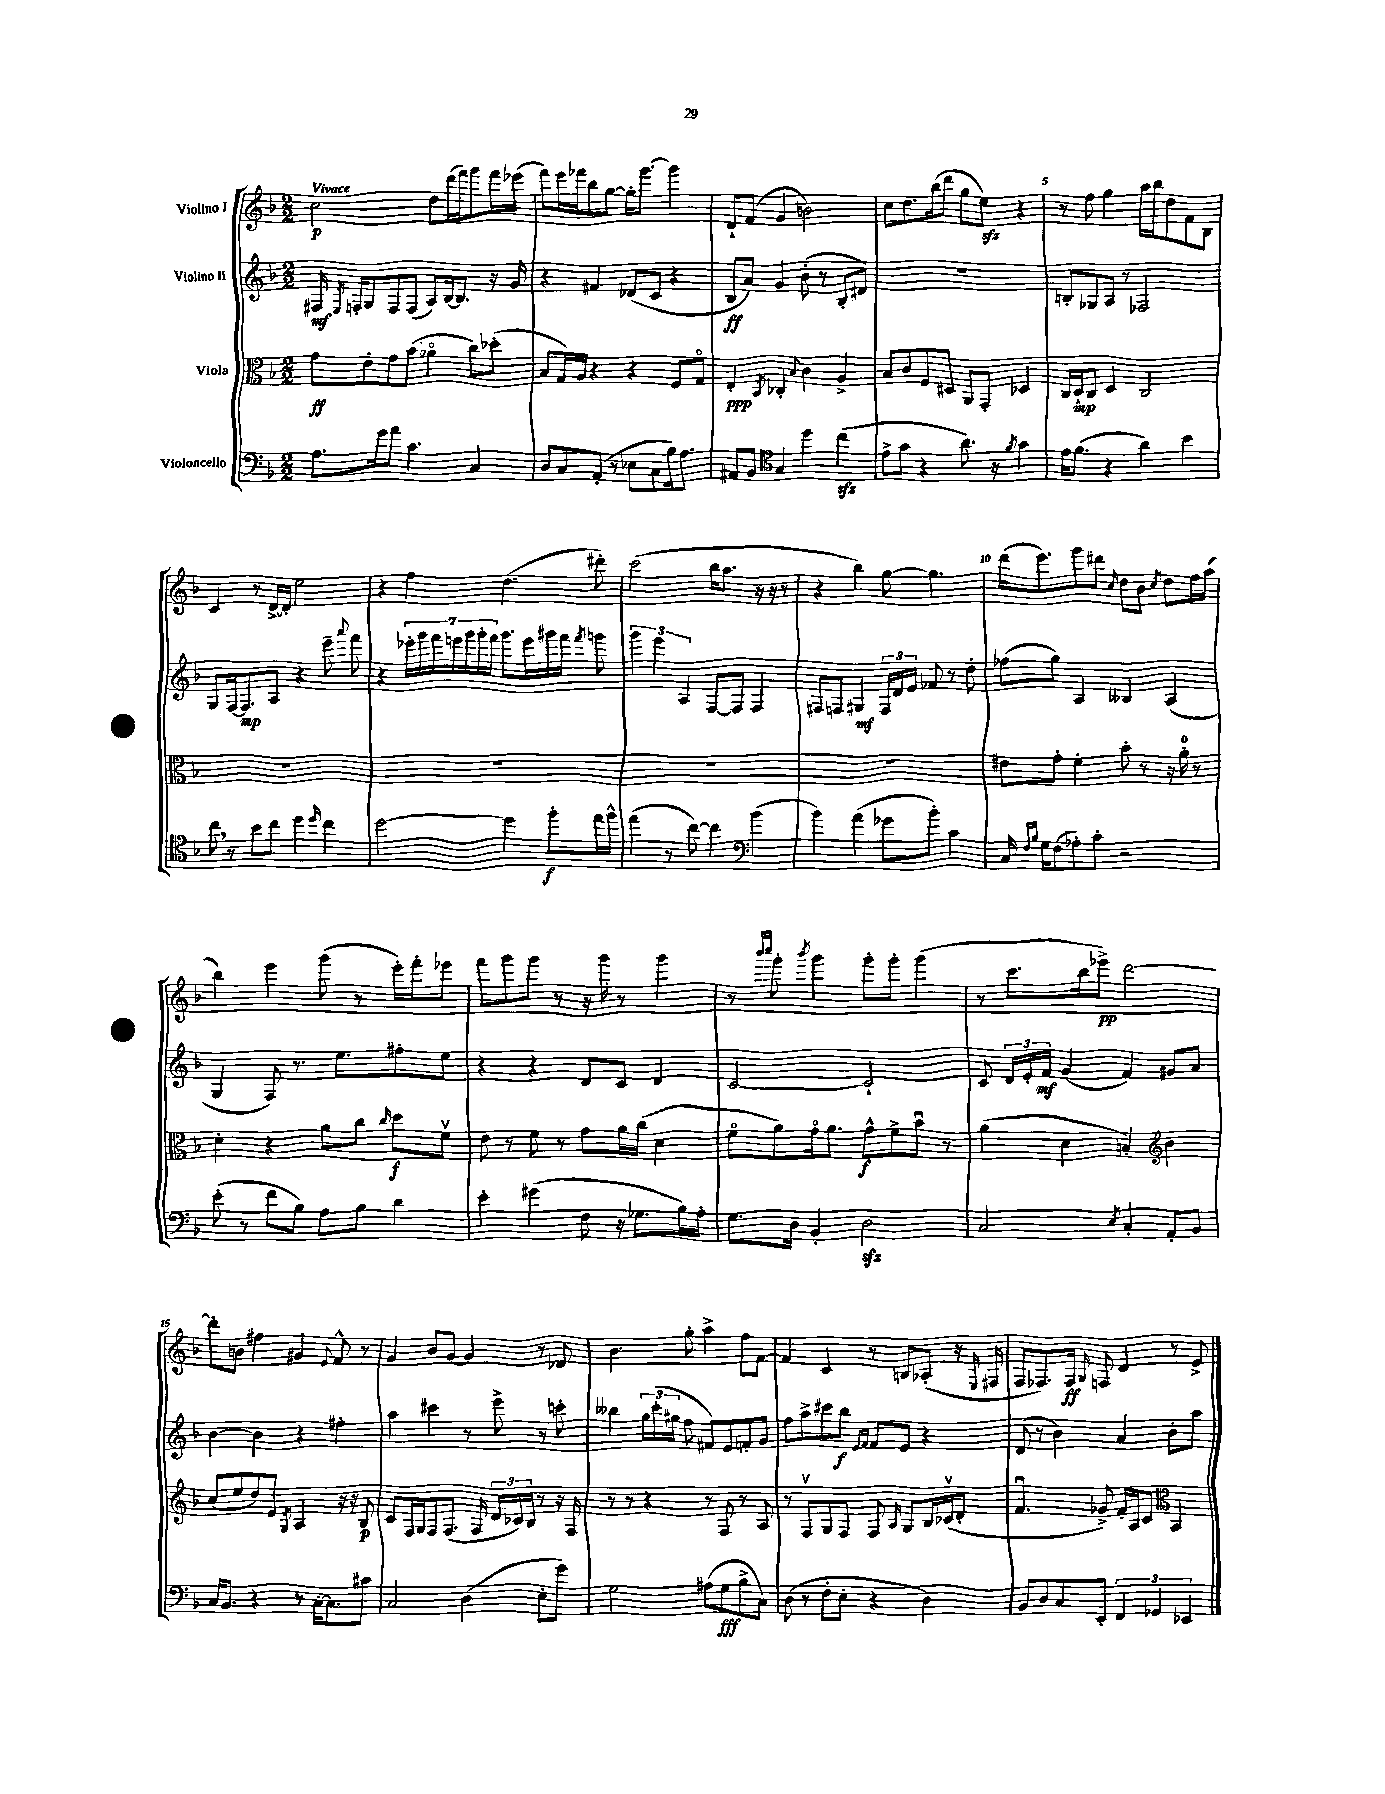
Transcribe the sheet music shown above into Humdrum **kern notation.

**kern	**dynam	**kern	**dynam	**kern	**dynam	**kern	**dynam
*part4	*part4	*part3	*part3	*part2	*part2	*part1	*part1
*staff4	*staff4	*staff3	*staff3	*staff2	*staff2	*staff1	*staff1
*I"Violoncello	*	*I"Viola	*	*I"Violino II	*	*I"Violino I	*
*clefF4	*	*clefC3	*	*clefG2	*	*clefG2	*
*k[b-]	*	*k[b-]	*	*k[b-]	*	*k[b-]	*
*M2/2	*	*M2/2	*	*M2/2	*	*M2/2	*
=1	=1	=1	=1	=1	=1	=1	=1
!	!	!	!	!	!	!LO:TX:a:B:t=Vivace	!
8.A\L	.	8g\L	ff	16F#X/	mf	2cc\	p
.	.	.	.	8qE/	.	.	.
.	.	.	.	16Fn'/KL	.	.	.
.	.	8e'\	.	8G/	.	.	.
16g\k	.	.	.	.	.	.	.
8a\J	.	8g\	.	8F/	.	.	.
4.c\	.	(8b-\J	.	(8F/J	.	.	.
.	.	4a-X\	.	8A/L)	.	8dd\L	.
.	.	.	.	[16B-/k	.	(16ddd\L	.
.	.	.	.	8.B-/J]	.	16fff\J)	.
4C/	.	8cc\L)	.	.	.	8ggg\	.
.	.	(8dd-X'\J	.	16r	.	16fff\L	.
.	.	.	.	16g/	.	(16eee-X\JJ	.
=2	=2	=2	=2	=2	=2	=2	=2
8D/L	.	8B-/L	.	4r	.	8fff\L)	.
8C/	.	16G/L)	.	.	.	16eee\L	.
.	.	16A/JJ	.	.	.	16fff-X\J	.
(8AA'/J	.	4r	.	4f#X/	.	8bb-\	.
8r	.	.	.	.	.	[8gg\J	.
8E-X\L	.	4r	.	(8d-X/L	.	16gg'\KL]	.
.	.	.	.	.	.	[8.ggg\J	.
8C\	.	.	.	8c/J	.	.	.
16B-\k)	.	8F/L	.	4r	.	4ggg\]	.
8.A\J	.	.	.	.	.	.	.
.	.	8G/J	.	.	.	.	.
=3	=3	=3	=3	=3	=3	=3	=3
8AA#X/L	.	4E'/	ppp	8B-/L	ff	8d`/L	.
8BB-/J	.	.	.	8a/J)	.	(8f/J	.
*clefC4	*	*	*	*	*	*	*
.	.	8qBB-/	.	.	.	.	.
4G/	.	4C-X'/	.	4g/	.	4g/	.
.	.	8qqB-/	.	.	.	.	.
4dd\	.	4c\	.	(8b-'\	.	2bn\)	.
.	.	.	.	8r	.	.	.
(4cczz\	.	4A^/	.	8B-'/L	.	.	.
.	.	.	.	8d#X/J)	.	.	.
=4	=4	=4	=4	=4	=4	=4	=4
8e^\L	.	8B-/L	.	1r	.	8cc\L	.
8g\J	.	8c/	.	.	.	8.dd\	.
4r	.	8F/	.	.	.	.	.
.	.	.	.	.	.	(16bb-\k	.
.	.	8D#X/J	.	.	.	8ddd\J	.
8.a\)	.	8AA/L	.	.	.	8gg\L	.
.	.	8GG'/J	.	.	.	8eezz\J)	.
16r	.	.	.	.	.	.	.
8qf/	.	.	.	.	.	.	.
4g\	.	4D-X/	.	.	.	4r	.
=5	=5	=5	=5	=5	=5	=5	=5
16e\KL	.	16C/LL	.	8Bn'/L	.	8r	.
(8.f\J	.	16D`/J	mp	.	.	.	.
.	.	8C/J	.	8G-X/	.	8ff\	.
4r	.	4D/	.	8A/J	.	4gg\	.
.	.	.	.	8r	.	.	.
4a\)	.	2C/	.	2F-X/	.	16aa\LL	.
.	.	.	.	.	.	16bb-\J	.
.	.	.	.	.	.	8dd\	.
4b-\	.	.	.	.	.	8f\	.
.	.	.	.	.	.	8B-\J	.
!!LO:LB:g=z
=6	=6	=6	=6	=6	=6	=6	=6
8cc,\	.	1r	.	8G/L	.	4c/	.
8r	.	.	.	[16F/k	.	.	.
.	.	.	.	8.F/]	mp	.	.
8b-\L	.	.	.	.	.	8r	.
8cc\J	.	.	.	8A/J	.	[16d^/LL	.
.	.	.	.	.	.	16d'/JJ]	.
4dd\	.	.	.	4r	.	2ee\	.
16qqdd/	.	.	.	.	.	.	.
4cc\	.	.	.	8eee~\	.	.	.
.	.	.	.	8qqaaa/	.	.	.
.	.	.	.	8fff\	.	.	.
=7	=7	=7	=7	=7	=7	=7	=7
[2dd\	.	1r	.	4r	.	4r	.
.	.	.	.	28eee-X'\LL	.	4ff\	.
.	.	.	.	28ggg\	.	.	.
.	.	.	.	28fff\	.	.	.
.	.	.	.	28eeen\	.	.	.
.	.	.	.	28ggg\	.	.	.
.	.	.	.	28ggg'\	.	.	.
.	.	.	.	28fff\JJ	.	.	.
4dd\]	.	.	.	8.ggg\L	.	(4.dd\	.
.	.	.	.	16eee\L	.	.	.
8ff'\L	f	.	.	16ggg#X\	.	.	.
.	.	.	.	16fff\JJ	.	.	.
.	.	.	.	8qfff/	.	.	.
16ee\L	.	.	.	8gggn\	.	8ddd#X'\)	.
16ff^^\JJ	.	.	.	.	.	.	.
=8	=8	=8	=8	=8	=8	=8	=8
(4ee\	.	1r	.	6ggg\	.	(2ccc\	.
.	.	.	.	6eee\	.	.	.
8r	.	.	.	.	.	.	.
.	.	.	.	6A/	.	.	.
[8cc\)	.	.	.	.	.	.	.
4cc\]	.	.	.	[8F/L	.	16bb-\KL	.
.	.	.	.	.	.	8.aa\J	.
.	.	.	.	8F/J]	.	.	.
*clefF4	*	*	*	*	*	*	*
(4b-\	.	.	.	4F/	.	16r	.
.	.	.	.	.	.	16r	.
.	.	.	.	.	.	8r	.
=9	=9	=9	=9	=9	=9	=9	=9
4b-\)	.	1r	.	8F#X/L	.	4r	.
.	.	.	.	8Fn/J	.	.	.
(4a\	.	.	.	4G#X/	mf	4bb-\)	.
8g-X\L	.	.	.	24F/LL	.	[8gg\	.
.	.	.	.	24d/	.	.	.
.	.	.	.	24e/JJ	.	.	.
8b-'\J)	.	.	.	8f-X/	.	4.gg\]	.
4c\	.	.	.	8r	.	.	.
.	.	.	.	8dd'\	.	.	.
=10	=10	=10	=10	=10	=10	=10	=10
16C/	.	8e#X\L	.	(8ff-X\L	.	(16ddd\KL	.
16qqF/LL	.	.	.	.	.	.	.
16qqB-/JJ	.	.	.	.	.	.	.
16G\KL	.	.	.	.	.	8.eee\)	.
(8F\	.	8g'\J	.	8gg\J)	.	.	.
8A-X'\)	.	4f'\	.	4A/	.	8ggg\	.
8c'\J	.	.	.	.	.	8ddd#X\J	.
.	.	.	.	.	.	16qqcc/	.
2r	.	8b-'\	.	4B--X/	.	8dd\L	.
.	.	8r	.	.	.	8b-\J	.
.	.	.	.	.	.	8qcc/	.
.	.	16r	.	(4A/	.	8dd\L	.
.	.	16a'\	.	.	.	.	.
.	.	8r	.	.	.	16ff\L	.
.	.	.	.	.	.	(16aa\JJ	.
!!LO:LB:g=z
=11	=11	=11	=11	=11	=11	=11	=11
(8e'\	.	4d'\	.	4G/	.	4bb-\)	.
8r	.	.	.	.	.	.	.
8f\L	.	4r	.	8F/)	.	4eee\	.
8B-\J)	.	.	.	8.r	.	.	.
8A\L	.	8a\L	.	.	.	(8ggg\	.
.	.	.	.	8.ee\L	.	.	.
8B-\J	.	8cc\J	.	.	.	8r	.
.	.	16qqcc/	.	.	.	.	.
4d\	.	8dd\L	f	8ff#X'\	.	16eee'\LL)	.
.	.	.	.	.	.	16fff'\J	.
.	.	8fv\J	.	8ee\J	.	8eee-X\J	.
=12	=12	=12	=12	=12	=12	=12	=12
4e'\	.	8e\	.	4r	.	8fff\L	.
.	.	8r	.	.	.	8ggg\	.
(4g#X\	.	8f\	.	4r	.	8ggg\J	.
.	.	8r	.	.	.	8r	.
8F\	.	8g\L	.	8d/L	.	16r	.
.	.	.	.	.	.	16ggg\	.
16r	.	16a\L	.	8c/J	.	8r	.
8.G-X\L	.	(16cc\JJ	.	.	.	.	.
.	.	4d\	.	4d/	.	4ggg\	.
16B-\L)	.	.	.	.	.	.	.
16A'\JJ	.	.	.	.	.	.	.
=13	=13	=13	=13	=13	=13	=13	=13
8.G\L	.	8f\L	.	[2c/	.	8r	.
.	.	.	.	.	.	16qqbbb-/LL	.
.	.	.	.	.	.	16qqcccc/JJ	.
.	.	8a\)	.	.	.	8ggg'\	.
16D\Jk	.	.	.	.	.	.	.
.	.	.	.	.	.	8qbbb-/	.
4BB-'/	.	16g\k	.	.	.	4ggg\	.
.	.	8.a\J	.	.	.	.	.
2Dzz\	.	8g^^\L	f	2c`/]	.	8ggg'\L	.
.	.	8f^\	.	.	.	8ggg'\J	.
.	.	8b-u\J	.	.	.	(4ggg\	.
.	.	8r	.	.	.	.	.
=14	=14	=14	=14	=14	=14	=14	=14
2C/	.	(4a\	.	8c/	.	8r	.
.	.	.	.	24d/LL	.	8.ccc\L	.
.	.	.	.	24e'/	.	.	.
.	.	.	.	24f/JJ	mf	.	.
.	.	4d\	.	(4g/	.	.	.
.	.	.	.	.	.	16bb-\k	.
.	.	.	.	.	.	8eee-X^\J)	pp
8qE/	.	.	.	.	.	.	.
4C'/	.	4Bn'/)	.	4f/)	.	[2ddd\	.
*	*	*clefG2	*	*	*	*	*
8AA'/L	.	4b-\	.	8g#X/L	.	.	.
8BB-/J	.	.	.	8a/J	.	.	.
!!LO:LB:g=z
=15	=15	=15	=15	=15	=15	=15	=15
16C/KL	.	(8cc/L	.	[4b-\	.	8ddd'\L]	.
8.BB-/J	.	.	.	.	.	.	.
.	.	8ee/	.	.	.	8bn\J	.
4r	.	8dd/)	.	4b-\]	.	4ff#X\	.
.	.	8e/J	.	.	.	.	.
.	.	8qG/	.	.	.	.	.
8r	.	4A/	.	4r	.	4g#X/	.
[16C'\KL	.	.	.	.	.	.	.
8.C\]	.	.	.	.	.	.	.
.	.	.	.	.	.	8qqe/	.
.	.	16r	.	4ff#X'\	.	8f^^/	.
.	.	16r	.	.	.	.	.
8c#X\J	.	8B-/	p	.	.	8r	.
=16	=16	=16	=16	=16	=16	=16	=16
2C/	.	8c/L	.	4aa\	.	4g/	.
.	.	16F/L	.	.	.	.	.
.	.	16G/J	.	.	.	.	.
.	.	8F/	.	4ccc#X\	.	8b-/L	.
.	.	(8.F/J	.	.	.	[8g/J	.
(4D\	.	.	.	8r	.	4g/]	.
.	.	16F/	.	.	.	.	.
.	.	24d/LL	.	8eee^\	.	.	.
.	.	24c-X/)	.	.	.	.	.
.	.	24B-/JJ	.	.	.	.	.
8E'\L	.	8r	.	8r	.	8r	.
8g\J)	.	16r	.	8cccn'\	.	8d-X/	.
.	.	16F/	.	.	.	.	.
=17	=17	=17	=17	=17	=17	=17	=17
2G\	.	8r	.	4bb--X\	.	4.b-\	.
.	.	8r	.	.	.	.	.
.	.	4r	.	24gg\LL	.	.	.
.	.	.	.	(24ccc'\	.	.	.
.	.	.	.	24gg#X\JJ	.	.	.
.	.	.	.	8ff\	.	8gg'\	.
(8A#X\L	.	8r	.	8f#X/L)	.	4aa^\	.
8G\	fff	8F/	.	8e/	.	.	.
8B-^\	.	8r	.	8fn'/	.	8ff\L	.
8C\J)	.	8A/	.	8g/J	.	[8f\J	.
=18	=18	=18	=18	=18	=18	=18	=18
(8D\	.	8r	.	8ff\L	.	4f/]	.
8r	.	8Fv/L	.	8aa^\	.	.	.
8F'\L	.	8G/	.	8ccc#X\	.	4c/	.
8E'\J	.	8F/J	.	8bb-\J	f	.	.
.	.	.	.	16qqe/LL	.	.	.
.	.	.	.	16qqf/JJ	.	.	.
4r	.	8F/	.	8f/L	.	8r	.
.	.	16qqA/	.	.	.	.	.
.	.	8G/L	.	8e/J	.	8Bn/L	.
4D\)	.	16B-/L	.	4r	.	(8A-X'/J	.
.	.	(16c-Xv/J	.	.	.	.	.
.	.	8d'/J	.	.	.	16r	.
.	.	.	.	.	.	16qqE/	.
.	.	.	.	.	.	16F#X/	.
=19	=19	=19	=19	=19	=19	=19	=19
8BB-/L	.	4.fu/	.	(8d/	.	8F/L	.
8D/	.	.	.	8r	.	8.F-X/)	.
8C/	.	.	.	4b-\)	.	.	.
.	.	.	.	.	.	16F-/Jk	ff
.	.	.	.	.	.	16qqG/	.
8EE'/J	.	8g-X^/)	.	.	.	8Fn/	.
6FF/	.	16f'/LL	.	4a/	.	4d/	.
.	.	16A/J	.	.	.	.	.
.	.	8c/J	.	.	.	.	.
6GG-X/	.	.	.	.	.	.	.
*	*	*clefC3	*	*	*	*	*
.	.	4BB-/	.	8b-'\L	.	8r	.
6EE-X/	.	.	.	.	.	.	.
.	.	.	.	8aa\J	.	8e^/	.
==	==	==	==	==	==	==	==
*-	*-	*-	*-	*-	*-	*-	*-
